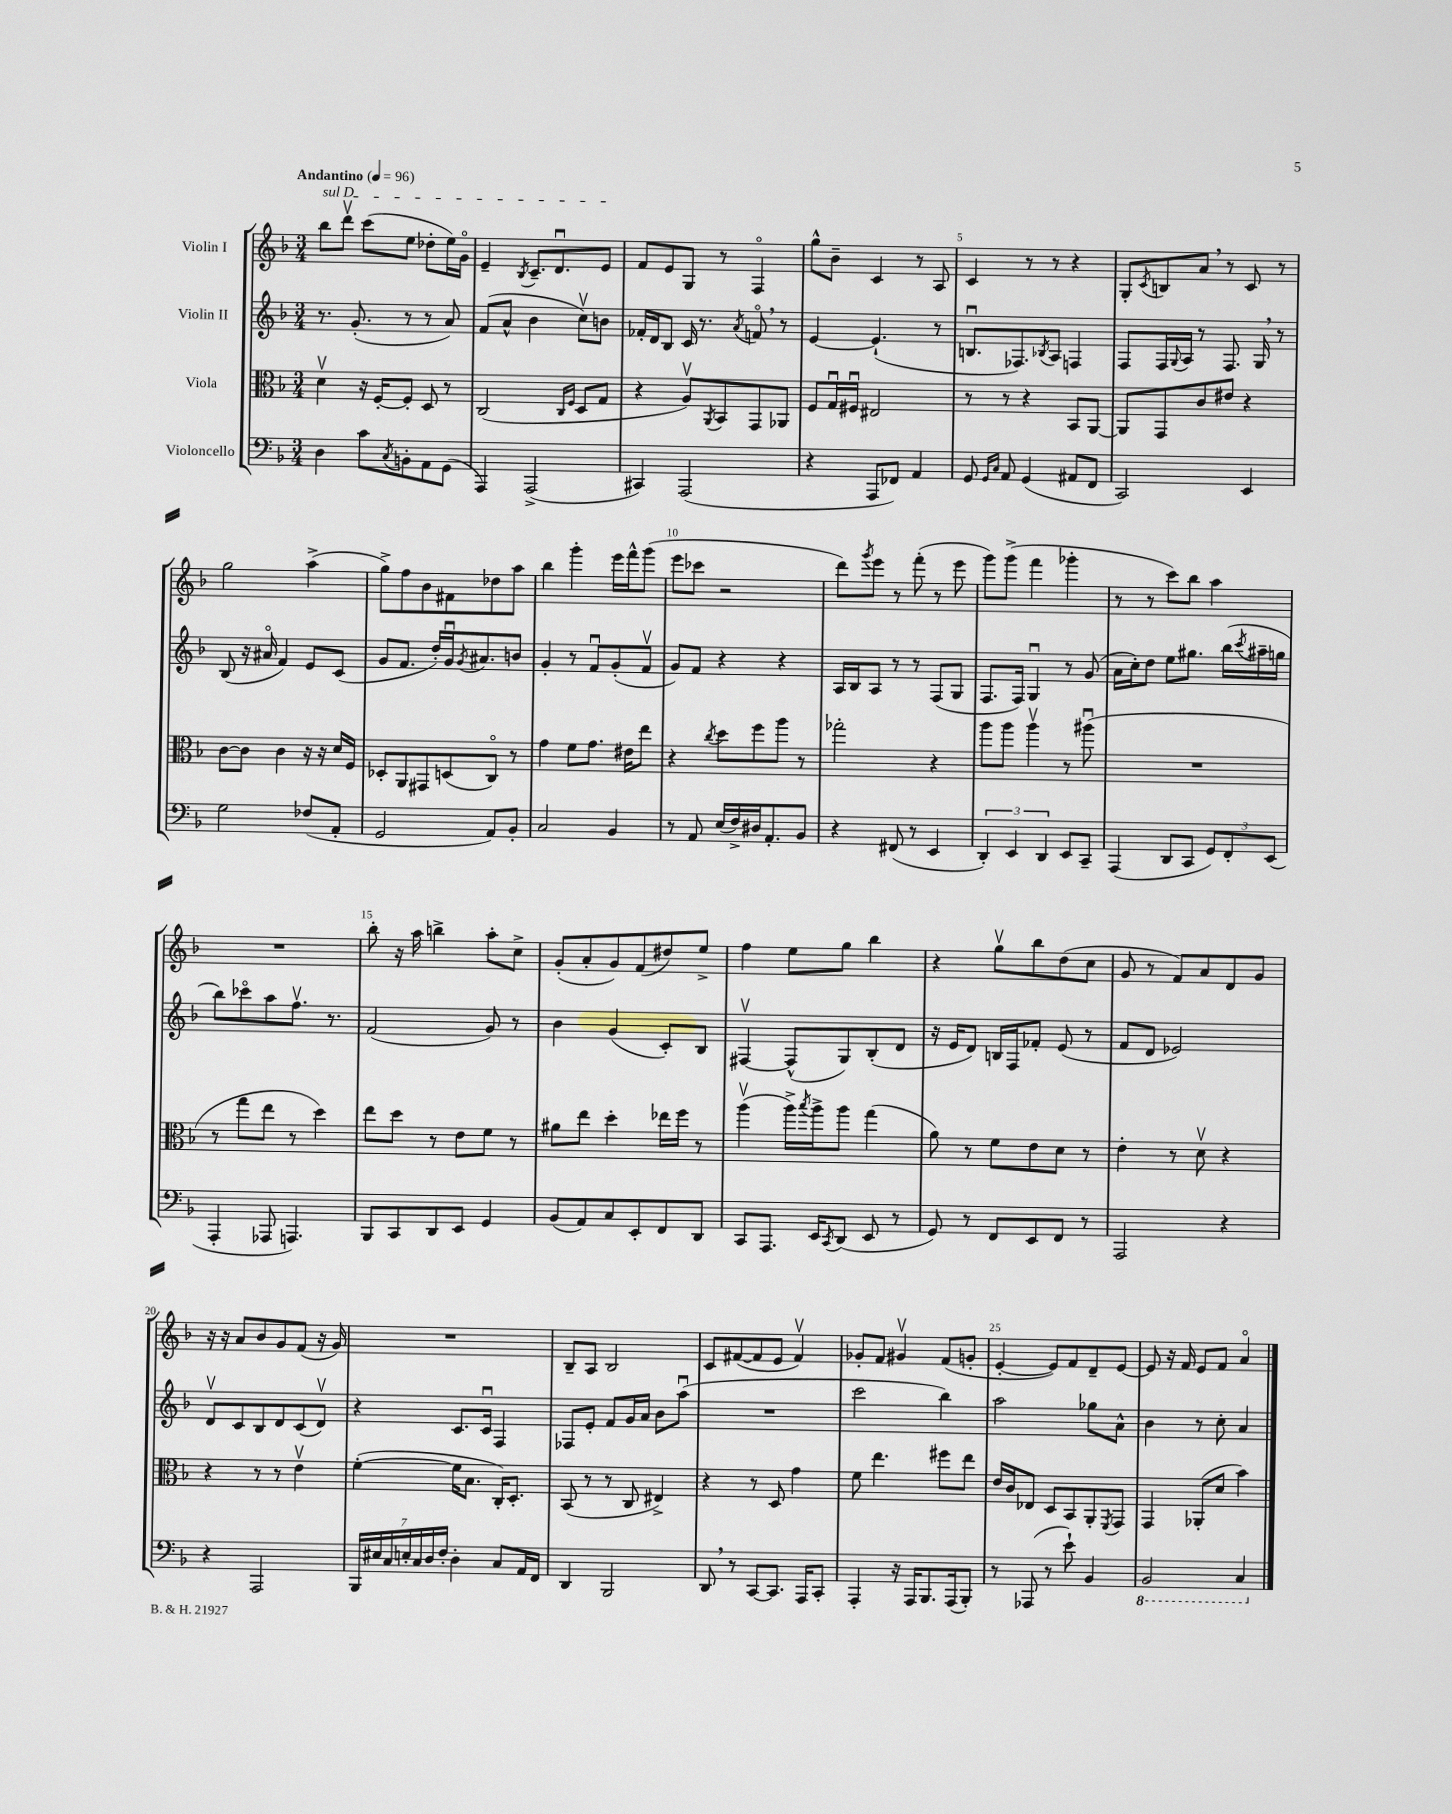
<<
\new StaffGroup <<
\new Staff = "s0" \with { instrumentName = "Violin I" } {
    \clef treble \key f \major \numericTimeSignature \time 3/4 \tempo "Andantino" 4 = 96
    \once \override TextSpanner.bound-details.left.text = \markup { \italic "sul D" } bes''8\startTextSpan d'''8\upbow c'''8( e''8 des''8-. e''16) g'16\flageolet |
    e'4-- \acciaccatura { bes8 } c'8.-- d'8.\downbow e'8\stopTextSpan |
    f'8 e'8 g8 r8 f4\flageolet |
    g''8-^ bes'8-- c'4 r8 a8 |
    c'4 r8 r8 r4 |
    g8-. \acciaccatura { c'8 } b8 a'8 \breathe r8 c'8 r8 |
    g''2 a''4->( |
    g''8->) f''8 bes'8 fis'8 des''8 a''8 |
    bes''4 g'''4-. e'''16 f'''16-^ g'''8( |
    e'''8 ces'''8 r2 |
    d'''8) \acciaccatura { g'''8 } e'''8 r8 f'''8-.( r8 e'''8 |
    g'''8) g'''8->( f'''4 ges'''4-. |
    r8 r8 c'''8) bes''8 a''4 |
    R2. |
    bes''8-. r16 a''16 b''4-> a''8-. c''8-> |
    g'8-.( a'8-. g'8) f'8( dis''8) e''8-> |
    f''4 e''8 g''8 bes''4 |
    r4 g''8\upbow bes''8 d''8( c''8 |
    g'8 r8 f'8) a'8 d'8 g'8 |
    r16 r16 a'8 bes'8 g'8 f'8( r16 g'16) |
    R2. |
    bes8-- a8 bes2 |
    c'8 fis'8~( fis'8 e'8 fis'4\upbow) |
    ges'8-. f'8 gis'4\upbow f'8( g'8-. |
    e'4~-. e'8) f'8 d'8-- e'8~ |
    e'8 r16 f'16 e'8 f'8 a'4\flageolet \bar "|." |
}
\new Staff = "s1" \with { instrumentName = "Violin II" } {
    \clef treble \key f \major \numericTimeSignature \time 3/4
    r8. g'8.-.( r8 r8 a'8) |
    f'8( a'8-^ bes'4 c''8\upbow) b'8 |
    fes'16-. d'16 bes8 c'16 r8. \acciaccatura { a'8 } f'8\flageolet \breathe r8 |
    e'4~ e'4.-!( r8 |
    b8.\downbow fes8.) \acciaccatura { bes8 } a8 f4 |
    f8 f16 \appoggiatura { g8 } a16 r8 f8. g16 \breathe r8 |
    bes8( r16 ais'16\flageolet f'4) e'8 c'8( |
    g'8 f'8. d''16-.) g'16\downbow \acciaccatura { g'8 } ais'8. b'8 |
    g'4-. r8 f'8\downbow g'8-.( f'8\upbow |
    g'8) f'8 r4 r4 |
    a16 bes16 a8 r8 r8 f8( g8 |
    f8. f16) g4\downbow r8 g'8( |
    a'16 c''16-.) d''8 e''8 gis''8. bes''16( \acciaccatura { c'''8 } ais''16-- g''16 |
    bes''8) ces'''8\flageolet a''8 f''8.\upbow r8. |
    f'2( g'8) r8 |
    bes'4 g'4( c'8-.) bes8 |
    fis4~\upbow fis8-^( g8) bes8-.( d'8 |
    r16 e'16 d'8) b16 f16 fes'8-. e'8( r8 |
    f'8 d'8 ees'2) |
    d'8\upbow c'8 bes8 d'8 c'8( d'8\upbow) |
    r4 c'8. c'16\downbow f4 |
    fes8 e'8-. f'8 g'16 a'16 bes'8 a''8\downbow( |
    R2. |
    c'''2 bes''4) |
    a''2 ges''8 a'8-^ |
    bes'4 r8 c''8-. a'4 \bar "|." |
}
\new Staff = "s2" \with { instrumentName = "Viola" } {
    \clef alto \key f \major \numericTimeSignature \time 3/4
    d'4\upbow r16 f16~-. f8-. d8 r8 |
    c2( \grace { c16 f16 } d8 g8 |
    r4 a8\upbow) \acciaccatura { a,8 } bes,8 g,8 aes,8 |
    f8 g16\downbow fis16\downbow eis2 |
    r8 r8 r4 bes,8 a,8~ |
    a,8 g,8 c'8 eis'8 r4 |
    c'8~ c'8 c'4 r16 r16 d'16 f16 |
    des8-. a,8 gis,8 d8( c8\flageolet) r8 |
    g'4 f'8 g'8. eis'16 e''8 |
    r4 \acciaccatura { c''8 } d''8 f''8 a''8 r8 |
    ges''2-. r4 |
    a''8 a''8 a''4\upbow r8 ais''8\downbow( |
    R2. |
    r8 g''8 e''8 r8 d''4) |
    e''8 d''8 r8 e'8 f'8 r8 |
    ais'8 e''8 d''4-. ees''16 f''16 r8 |
    a''4\upbow( a''16->) \acciaccatura { bes''8 } a''16-> a''8 g''4( |
    a'8) r8 f'8 e'8 d'8 r8 |
    e'4-. r8 d'8\upbow r4 |
    r4 r8 r8 e'4\upbow |
    f'4~-.( f'16 bes8. c16-.) d8.-. |
    bes,8( r8 r8 c8 eis4->) |
    r4 r8 d8 g'4 |
    f'8 e''4. fis''8 e''8 |
    e'16 c'16 ees8 d8 bes,8 a,8-. \acciaccatura { f,8 } g,8 |
    g,4 aes,8-.( d'8 bes'4) \bar "|." |
}
\new Staff = "s3" \with { instrumentName = "Violoncello" } {
    \clef bass \key f \major \numericTimeSignature \time 3/4
    d4 c'8 \acciaccatura { c8 } b,8-. a,8 g,8( |
    a,,4) a,,2->( |
    cis,4) a,,2( |
    r4 a,,8 fes,8) a,4 |
    g,8 \grace { g,16 c16 } a,8 g,4( ais,8 f,8 |
    c,2) e,4 |
    g2 fes8( a,8-. |
    g,2 a,8) bes,8-. |
    c2 bes,4 |
    r8 a,8 e16( f16->) dis16 a,8.-. bes,8 |
    r4 fis,8( r8 e,4 |
    \tuplet 3/2 { d,4-.) e,4 d,4 } e,8 c,8-- |
    a,,4( d,8 c,8 \tuplet 3/2 { g,8) f,8-. e,8( } |
    a,,4-. aes,,8 a,,4.) |
    bes,,8 c,8 d,8 e,8 g,4 |
    bes,8( a,8) c8 e,8-. f,8 d,8 |
    c,8 a,,8. e,16 \acciaccatura { c,8 } d,8( e,8 r8 |
    g,8) r8 f,8 e,8 f,8 r8 |
    a,,2 r4 |
    r4 a,,2 |
    \tuplet 7/4 { bes,,16 eis16 c16 e16-. c16 d16 f16-. } d4-. c8 a,16 f,16 |
    d,4 bes,,2 |
    d,8 \breathe r8 c,8~ c,8. a,,16 c,8-. |
    a,,4-. r16 a,,16 bes,,8. a,,16( bes,,8-.) |
    r8 aes,,8( r8 e'8-!) bes,4 |
    \ottava #-1 bes,,2 c,4 \ottava #0 \bar "|." |
}
>>
>>
\layout { \context { \Score \override BarNumber.break-visibility = ##(#f #t #t) barNumberVisibility = #(every-nth-bar-number-visible 5) } }
